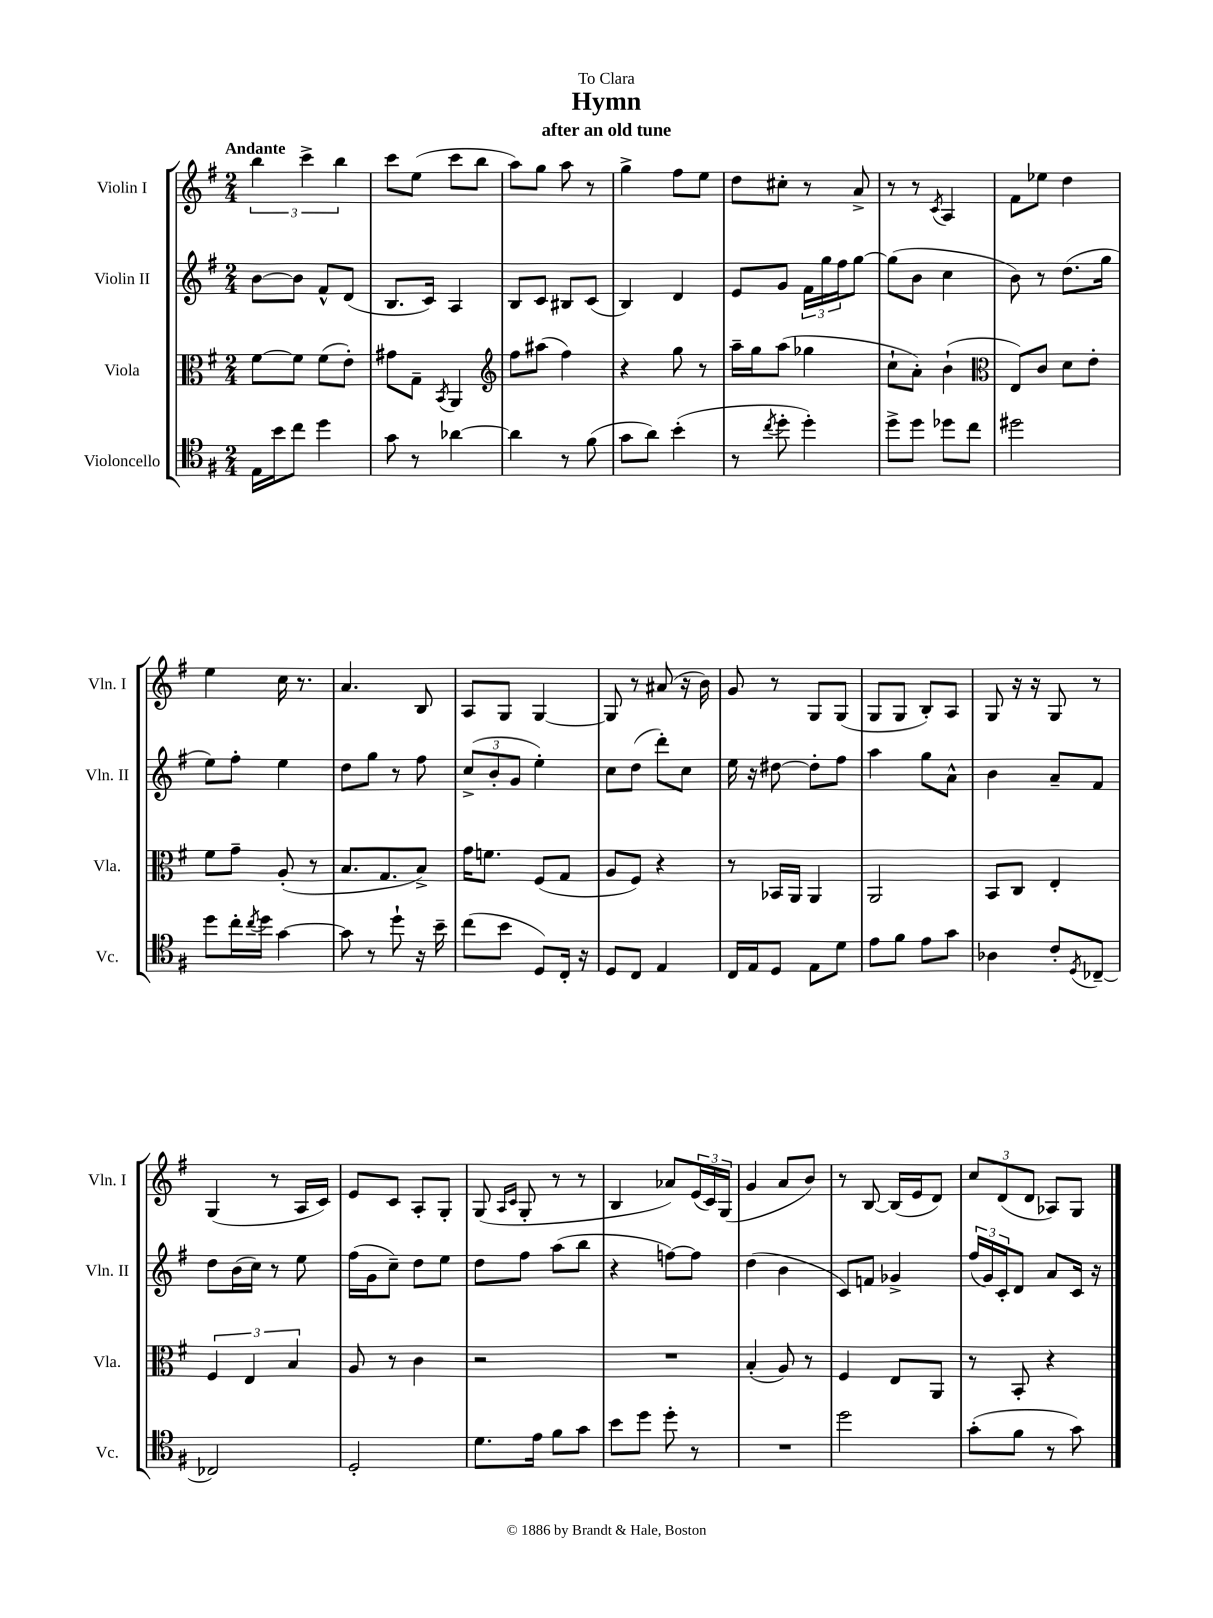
\header { title = "Hymn" subtitle = "after an old tune" dedication = "To Clara" }
<<
\new StaffGroup <<
\new Staff = "s0" \with { instrumentName = "Violin I" shortInstrumentName = "Vln. I" } {
    \clef treble \key g \major \numericTimeSignature \time 2/4 \tempo "Andante"
    \tuplet 3/2 { b''4 c'''4-> b''4 } |
    c'''8 e''8( c'''8 b''8 |
    a''8) g''8 a''8 r8 |
    g''4-> fis''8 e''8 |
    d''8 cis''8-. r8 a'8-> |
    r8 r8 \acciaccatura { c'8 } a4 |
    fis'8 ees''8 d''4 |
    e''4 c''16 r8. |
    a'4. b8 |
    a8 g8 g4~ |
    g8 r8 ais'8( r16 b'16) |
    g'8 r8 g8 g8( |
    g8 g8 b8-.) a8 |
    g8 r16 r16 g8 r8 |
    g4( r8 a16 c'16) |
    e'8 c'8 a8-. g8-. |
    g8( \grace { a16 c'16 } g8-. r8 r8 |
    b4 aes'8) \tuplet 3/2 { e'16( c'16) g16( } |
    g'4 a'8 b'8) |
    r8 b8~ b16( e'16 d'8) |
    \tuplet 3/2 { c''8 d'8( d'8 } aes8) g8 \bar "|." |
}
\new Staff = "s1" \with { instrumentName = "Violin II" shortInstrumentName = "Vln. II" } {
    \clef treble \key g \major \numericTimeSignature \time 2/4
    b'8~ b'8 fis'8-^ d'8( |
    b8. c'16) a4 |
    b8 c'8 bis8 c'8( |
    b4) d'4 |
    e'8 g'8 \tuplet 3/2 { fis'16 g''16 fis''16 } g''8~ |
    g''8( b'8 c''4 |
    b'8) r8 d''8.( g''16 |
    e''8) fis''8-. e''4 |
    d''8 g''8 r8 fis''8 |
    \tuplet 3/2 { c''8->( b'8-. g'8 } e''4-.) |
    c''8 d''8( d'''8-.) c''8 |
    e''16 r16 dis''8~ dis''8-. fis''8 |
    a''4 g''8 a'8-^ |
    b'4 a'8-- fis'8 |
    d''8 b'16( c''16) r8 e''8 |
    fis''16( g'16 c''8--) d''8 e''8 |
    d''8 fis''8 a''8( b''8 |
    r4 f''8~) f''8 |
    d''4( b'4 |
    c'8) f'8 ges'4-> |
    \tuplet 3/2 { fis''16( g'16) c'16-. } d'8 a'8 c'16 r16 \bar "|." |
}
\new Staff = "s2" \with { instrumentName = "Viola" shortInstrumentName = "Vla." } {
    \clef alto \key g \major \numericTimeSignature \time 2/4
    fis'8~ fis'8 fis'8( e'8-.) |
    gis'8 g8-- \acciaccatura { b,8 } a,4 |
    \clef treble fis''8 ais''8( fis''4) |
    r4 g''8 r8 |
    a''16-- g''16 a''8( ges''4 |
    c''8-! a'8-.) b'4-!( |
    \clef alto e8) c'8 d'8 e'8-. |
    fis'8 g'8-- a8-.( r8 |
    b8. g8. b8->) |
    g'16 f'8. fis8( g8 |
    a8 fis8) r4 |
    r8 bes,16 a,16 a,4 |
    a,2 |
    b,8 c8 e4-. |
    \tuplet 3/2 { fis4 e4 b4 } |
    a8 r8 c'4 |
    r2 |
    R2 |
    b4-.( a8) r8 |
    fis4 e8 a,8 |
    r8 b,8-. r4 \bar "|." |
}
\new Staff = "s3" \with { instrumentName = "Violoncello" shortInstrumentName = "Vc." } {
    \clef tenor \key g \major \numericTimeSignature \time 2/4
    e16 b'16 c''8 d''4 |
    g'8 r8 aes'4~ |
    aes'4 r8 fis'8( |
    g'8 a'8) b'4-.( |
    r8 \acciaccatura { c''8 } d''8-. d''4-.) |
    d''8-> d''8 des''8 c''8 |
    dis''2 |
    d''8 c''16-. \acciaccatura { c''8 } d''16 g'4~ |
    g'8 r8 d''8-! r16 b'16-- |
    c''8( b'8 d8) c16-. r16 |
    d8 c8 e4 |
    c16 e16 d8 e8 d'8 |
    e'8 fis'8 e'8 g'8 |
    aes4 c'8-. \acciaccatura { d8 } ces8~-- |
    ces2 |
    d2-. |
    d'8. e'16 fis'8 g'8 |
    b'8 d''8 d''8-. r8 |
    R2 |
    d''2 |
    g'8-.( fis'8 r8 g'8) \bar "|." |
}
>>
>>
\layout { \context { \Score \remove "Bar_number_engraver" } }
